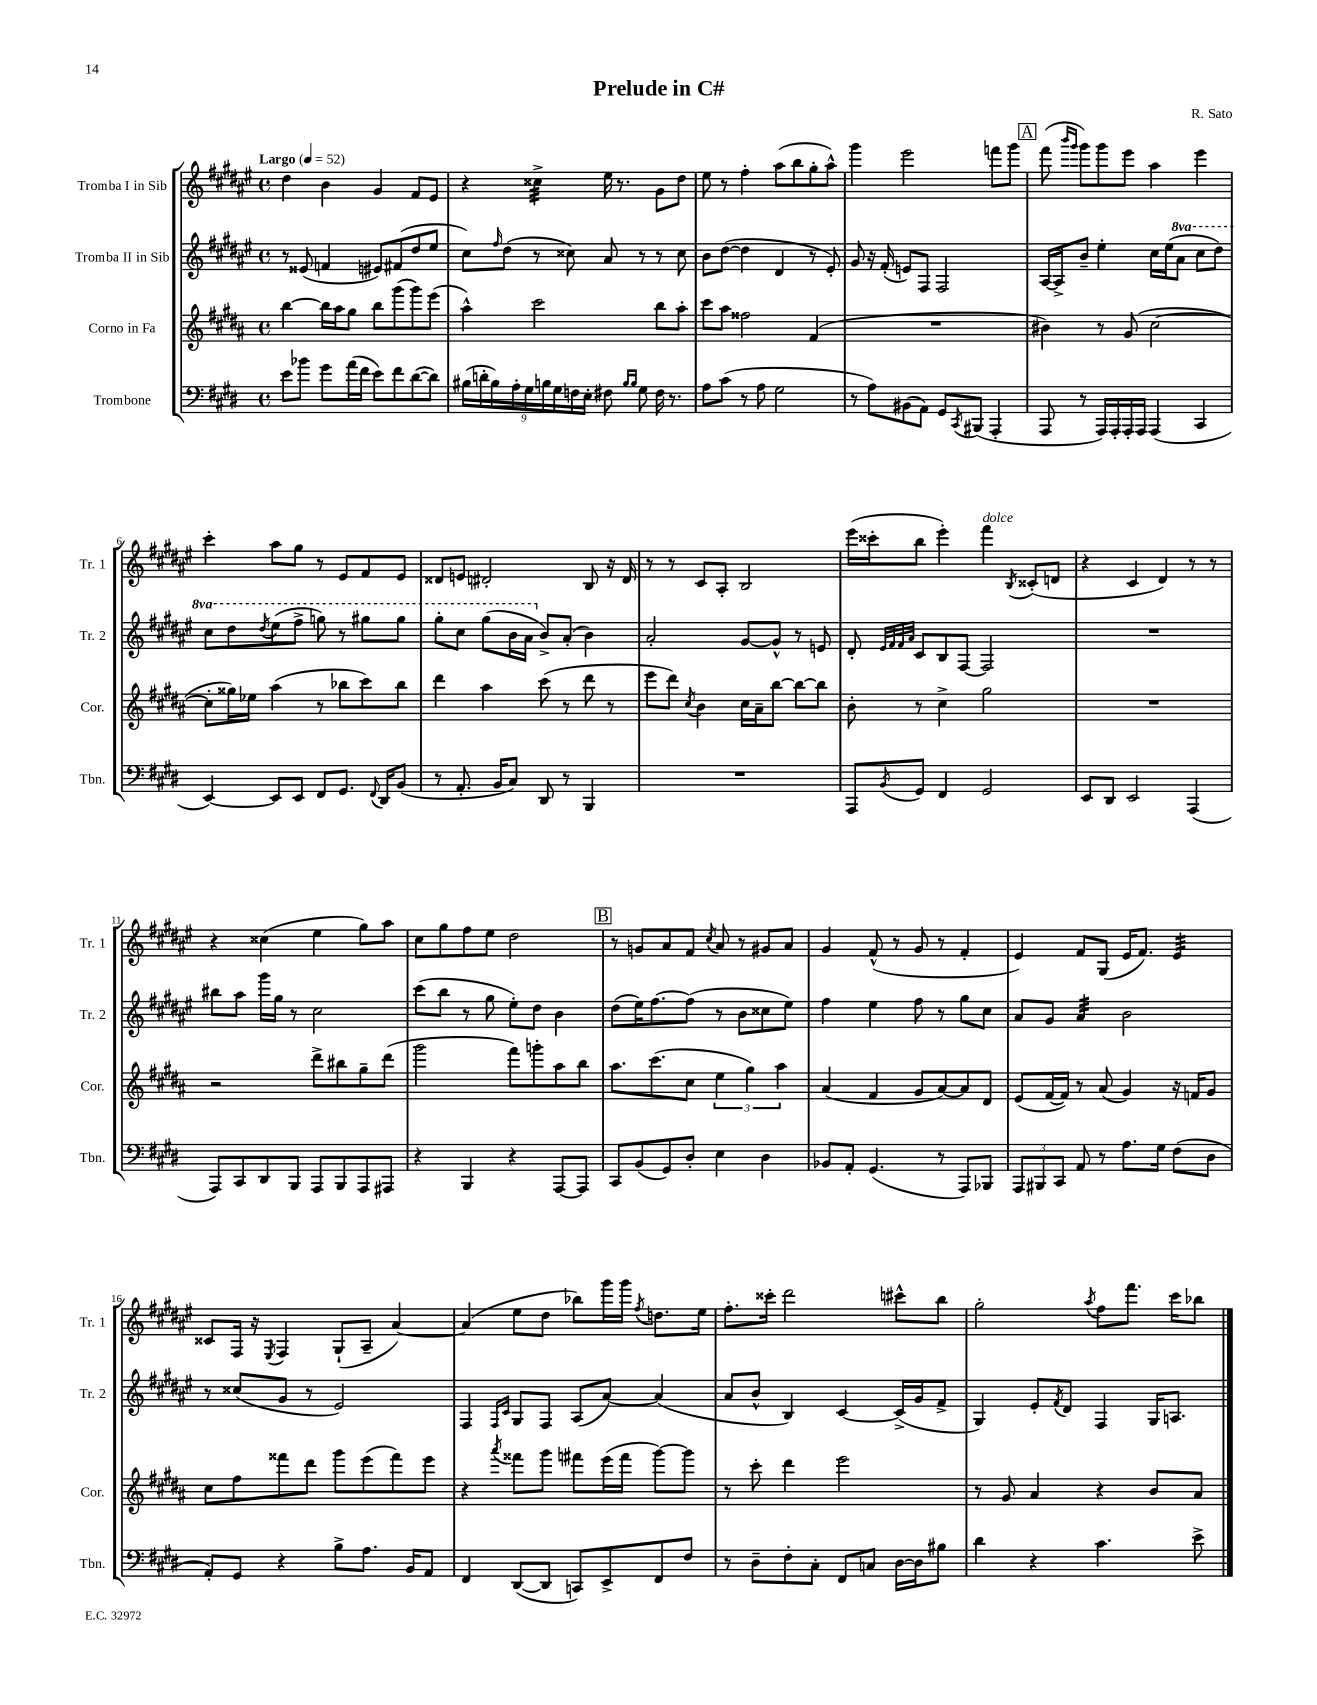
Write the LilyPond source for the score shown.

\header { title = "Prelude in C#" composer = "R. Sato" }
<<
\new StaffGroup <<
\new Staff = "s0" \with { instrumentName = "Tromba I in Sib" shortInstrumentName = "Tr. 1" } {
    \clef treble \key fis \major \defaultTimeSignature \time 4/4 \tempo "Largo" 4 = 52
    dis''4 b'4 gis'4 fis'8 eis'8 |
    r4 cisis''4:32-> eis''16 r8. gis'8 dis''8 |
    eis''8 r8 fis''4-. ais''8( b''8 gis''8-. ais''8-^) |
    gis'''4 eis'''2 f'''8 gis'''8 |
    \mark \markup { \box "A" } fis'''8( \grace { b'''16 gis'''16 } gis'''8) gis'''8 eis'''8 ais''4 eis'''4 |
    cis'''4-. ais''8 gis''8 r8 eis'8 fis'8 eis'8 |
    disis'8 e'8 dis'2-. b8 r16 dis'16 |
    r8 r8 cis'8 ais8-. b2 |
    eis'''16( cisis'''16-. b''8 eis'''4-.) fis'''4^\markup { \italic "dolce" } \acciaccatura { b8 } cisis'8-.( d'8 |
    r4 cis'4 dis'4) r8 r8 |
    r4 cisis''4( eis''4 gis''8) ais''8 |
    cis''8 gis''8 fis''8 eis''8 dis''2 |
    \mark \markup { \box "B" } r8 g'8 ais'8 fis'8 \acciaccatura { cis''8 } ais'8 r8 gis'8 ais'8 |
    gis'4 fis'8-^( r8 gis'8 r8 fis'4-. |
    eis'4) fis'8 gis8( eis'16 fis'8.) eis'4:32 |
    cisis'8 fis16 r16 \acciaccatura { eis8 } fis4 gis8-!( ais8-- ais'4~) |
    ais'4( eis''8 dis''8 bes''8) gis'''16 gis'''16 \acciaccatura { fis''8 } d''8. eis''16 |
    fis''8.-. cisis'''16-. dis'''2 cis'''8-^ b''8 |
    gis''2-. \acciaccatura { ais''8 } fis''8 fis'''8. cis'''16 bes''8 \bar "|." |
}
\new Staff = "s1" \with { instrumentName = "Tromba II in Sib" shortInstrumentName = "Tr. 2" } {
    \clef treble \key fis \major \defaultTimeSignature \time 4/4 \set Staff.ottavationMarkups = #ottavation-simple-ordinals
    r8 eisis'8( f'4 eis'8) fis'8( dis''8 eis''8 |
    cis''8) \grace { fis''16 } dis''8( r8 cisis''8) ais'8 r8 r8 cisis''8 |
    b'8 dis''8~( dis''4 dis'4 r8 eis'8-.) |
    gis'8 r16 fis'16-.( e'8) fis8 fis2 |
    \mark \markup { \box "A" } ais16~ ais16-> b'8-- eis''4-. cis''16 eis''16( \ottava #1 ais''8 cis'''8 dis'''8) |
    cis'''8 dis'''8 \acciaccatura { dis'''8 } eis'''8( fis'''8-> g'''8) r8 gis'''8 gis'''8 |
    gis'''8-. cis'''8 gis'''8( b''16 ais''16 \ottava #0 b'8->) ais'8-.( b'4) |
    ais'2-. gis'8~ gis'8-^ r8 e'8 |
    dis'8-. \grace { eis'32 fis'32 fis'32 ais'32 } cis'8 b8 fis8~ fis2 |
    R1 |
    bis''8 ais''8 gis'''16 gis''16 r8 cis''2 |
    cis'''8( b''8 r8 gis''8 eis''8-.) dis''8 b'4 |
    \mark \markup { \box "B" } dis''8( eis''16) fis''8.~ fis''8( r8 b'8 cisis''8 eis''8) |
    fis''4 eis''4 fis''8 r8 gis''8 cis''8 |
    ais'8 gis'8 ais'4:32 b'2 |
    r8 cisis''8( gis'8 r8 eis'2) |
    fis4 \grace { fis16 cis'16 } gis8 fis8 ais8( ais'8~) ais'4( |
    ais'8 b'8-^ b4) cis'4~ cis'16->( gis'16 fis'8-> |
    gis4) eis'8-. \acciaccatura { fis'8 } dis'8 fis4 gis16 a8. \bar "|." |
}
\new Staff = "s2" \with { instrumentName = "Corno in Fa" shortInstrumentName = "Cor." } {
    \clef treble \key b \major \defaultTimeSignature \time 4/4
    b''4~ b''16 ais''16 gis''8 b''8 gis'''8( gis'''8) e'''8( |
    ais''4-^) cis'''2 b''8 ais''8-. |
    cis'''8 ais''8 fisis''2 fis'4( |
    R1 |
    \mark \markup { \box "A" } bis'4) r8 gis'8( cis''2~ |
    cis''8-. gisis''16) ees''16 ais''4( r8 bes''8 cis'''8) bes''8 |
    dis'''4 ais''4 cis'''8( r8 dis'''8 r8 |
    e'''8 dis'''8) \acciaccatura { cis''8 } b'4 cis''16 ais'16-- b''8~ b''8~ b''8 |
    b'8-. r8 cis''4-> gis''2 |
    R1 |
    r2 dis'''8-> bis''8 gis''8-- dis'''8( |
    gis'''2 fis'''8) g'''8-. ais''8 b''8 |
    \mark \markup { \box "B" } ais''8. cis'''8.( cis''8 \tuplet 3/2 { e''4 gis''4) ais''4 } |
    ais'4( fis'4 gis'8 ais'8~) ais'8 dis'8 |
    e'8( fis'16~ fis'16) r8 ais'8( gis'4) r16 f'16 gis'8 |
    cis''8 fis''8 fisis'''8 dis'''8 gis'''8 e'''8( fisis'''8) e'''8 |
    r4 \acciaccatura { ais'''8 } fisis'''8 gis'''8 fis'''8 e'''16( fis'''16 gis'''8~) gis'''8 |
    r8 cis'''8-. dis'''4 e'''2 |
    r8 gis'8 ais'4 r4 b'8 ais'8 \bar "|." |
}
\new Staff = "s3" \with { instrumentName = "Trombone" shortInstrumentName = "Tbn." } {
    \clef bass \key e \major \defaultTimeSignature \time 4/4
    e'8 bes'8 gis'8 a'16( fis'16 e'8) fis'8 dis'8~( dis'8) |
    \tuplet 9/8 { bis16( d'16-. bis16) a16-. gis16 b16 gis16 f16 e16-. } fis8 \grace { b16 b16 } gis8 fis16 r8. |
    a8 cis'8( r8 a8 gis2 |
    r8 a8) bis,8( a,8) gis,8 \acciaccatura { cis,8 } bis,,8( a,,4-. |
    \mark \markup { \box "A" } a,,8 r8 a,,16) a,,16-. a,,16-. a,,16 a,,4( cis,4 |
    e,4~) e,8 e,8 fis,8 gis,8. \appoggiatura { fis,8 } dis,16 b,8( |
    r8 a,8.-. b,16 cis8) dis,8 r8 b,,4 |
    R1 |
    a,,8 \acciaccatura { b,8 } gis,8 fis,4 gis,2 |
    e,8 dis,8 e,2 a,,4( |
    a,,8) cis,8 dis,8 b,,8 a,,8 b,,8 a,,8 ais,,8 |
    r4 b,,4 r4 a,,8~ a,,8 |
    \mark \markup { \box "B" } cis,8 b,8( gis,8) dis8-. e4 dis4 |
    bes,8 a,8-. gis,4.( r8 a,,8) bes,,8 |
    \tuplet 3/2 { a,,8 bis,,8 cis,8 } a,8 r8 a8. gis16 fis8( dis8 |
    a,8-.) gis,8 r4 b8-> a8. b,16 a,8 |
    fis,4 dis,8~( dis,8 c,8) e,8-> fis,8 fis8 |
    r8 dis8-- fis8-. cis8-. fis,8 c8 dis16~ dis16 bis8 |
    dis'4 r4 cis'4. e'8-> \bar "|." |
}
>>
>>
